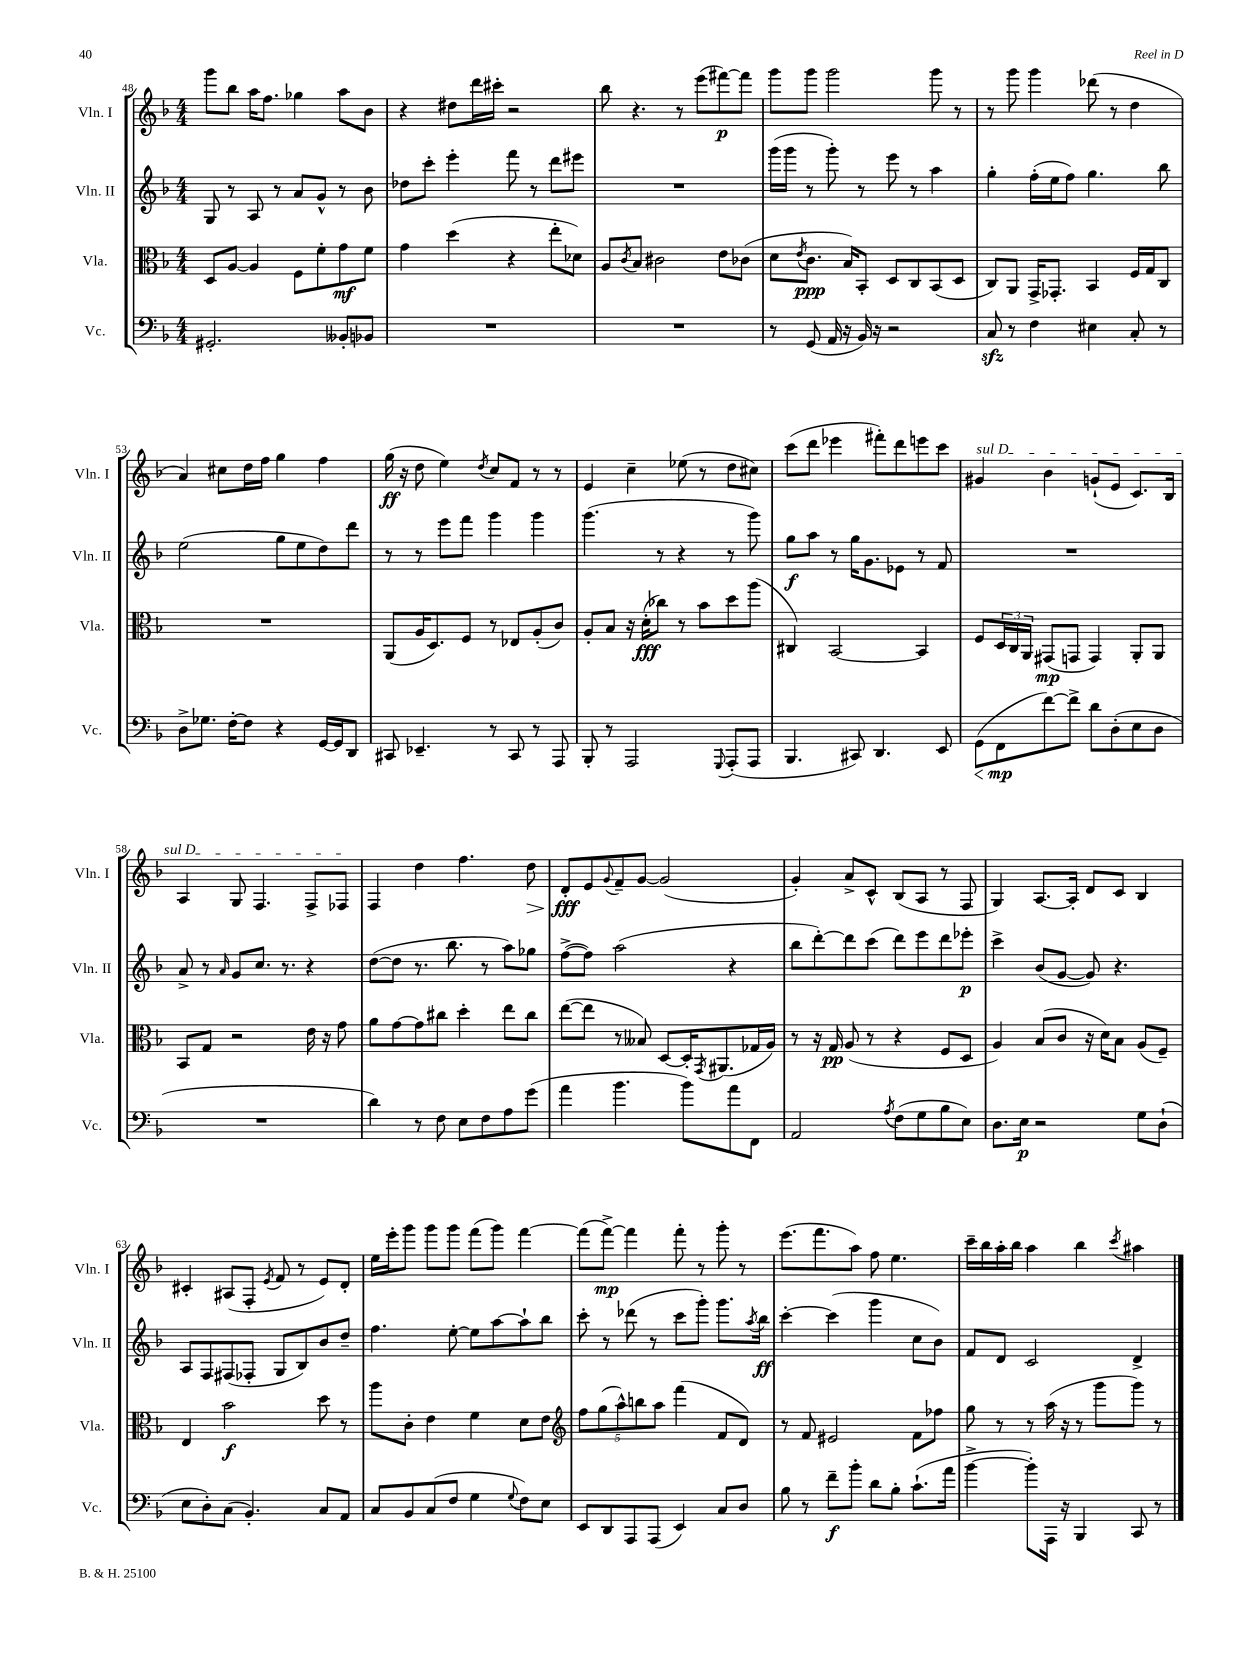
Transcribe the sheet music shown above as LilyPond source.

<<
\new StaffGroup <<
\new Staff = "s0" \with { instrumentName = "Vln. I" shortInstrumentName = "Vln. I" } {
    \clef treble \key f \major \numericTimeSignature \time 4/4
    g'''8 bes''8 a''16 f''8. ges''4 a''8 bes'8 |
    r4 dis''8 d'''16 cis'''16-. r2 |
    bes''8 r4. r8 e'''8( fis'''8~\p) fis'''8 |
    g'''8 g'''8 g'''2 g'''8 r8 |
    r8 g'''8 g'''4 des'''8( r8 d''4 |
    a'4) cis''8 d''16 f''16 g''4 f''4 |
    g''16\ff( r16 d''8 e''4) \acciaccatura { d''8 } c''8 f'8 r8 r8 |
    e'4 c''4-- ees''8( r8 d''8 cis''8) |
    c'''8( d'''8 ees'''4 fis'''8-.) d'''8 e'''8 c'''8 |
    \once \override TextSpanner.bound-details.left.text = \markup { \italic "sul D" } gis'4\startTextSpan bes'4 g'8-!( e'8 c'8.) bes16 |
    a4 g8 f4. f8-> fes8\stopTextSpan |
    f4 d''4 f''4. d''8\> |
    d'8-.\fff\! e'8 \appoggiatura { g'8 } f'8-- g'8~ g'2( |
    g'4-.) a'8-> c'8-^ bes8( a8 r8 f8 |
    g4) a8.~ a16-. d'8 c'8 bes4 |
    cis'4-. ais8( f8-. \acciaccatura { e'8 } f'8 r8 e'8) d'8-. |
    e''16 e'''16-. g'''8 g'''8 g'''8 f'''8( g'''8) f'''4~ |
    f'''8( f'''8~->\mp) f'''4 f'''8-. r8 g'''8-. r8 |
    e'''8.( f'''8. a''8) f''8 e''4. |
    c'''16-- bes''16 a''16-. bes''16 a''4 bes''4 \acciaccatura { c'''8 } ais''4 \bar "|." |
}
\new Staff = "s1" \with { instrumentName = "Vln. II" shortInstrumentName = "Vln. II" } {
    \clef treble \key f \major \numericTimeSignature \time 4/4
    g8 r8 a8 r8 a'8 g'8-^ r8 bes'8 |
    des''8 c'''8-. e'''4-. f'''8 r8 d'''8 eis'''8 |
    R1 |
    g'''16( g'''16 r8 g'''8-.) r8 e'''8 r8 a''4 |
    g''4-. f''16-.( e''16 f''8) g''4. bes''8 |
    e''2( g''8 e''8 d''8) d'''8 |
    r8 r8 e'''8 f'''8 g'''4 g'''4 |
    g'''4.( r8 r4 r8 g'''8) |
    g''8\f a''8 r8 g''16 g'8. ees'8 r8 f'8 |
    R1 |
    a'8-> r8 \grace { a'16 } g'8 c''8. r8. r4 |
    d''8~( d''8 r8. bes''8. r8 a''8) ges''8 |
    f''8~->( f''8) a''2( r4 |
    bes''8 d'''8~-.) d'''8 c'''8( d'''8) e'''8 d'''8 ees'''8-.\p |
    c'''4-> bes'8( g'8~ g'8) r4. |
    a8 f8 fis8( fes8-. g8 bes8) bes'8 d''8-- |
    f''4. e''8~-. e''8 a''8~ a''8-! bes''8 |
    c'''8-. r8 des'''8( r8 c'''8 g'''8-.) g'''8. \acciaccatura { a''8 } bes''16\ff |
    c'''4~-. c'''4( g'''4 c''8 bes'8) |
    f'8 d'8 c'2 d'4-> \bar "|." |
}
\new Staff = "s2" \with { instrumentName = "Vla." shortInstrumentName = "Vla." } {
    \clef alto \key f \major \numericTimeSignature \time 4/4
    d8 a8~ a4 f8 f'8-. g'8\mf f'8 |
    g'4 d''4( r4 e''8-. des'8) |
    a8 \acciaccatura { c'8 } bes8 cis'2 e'8 ces'8( |
    d'8 \acciaccatura { e'8 } c'8.\ppp bes16) bes,8-. d8 c8 bes,8( d8 |
    c8) a,8 g,16-> ges,8.-. bes,4 f16 g16 c8 |
    R1 |
    a,8( a16 d8.) f8 r8 ees8 a8-.( c'8) |
    a8-. bes8 r16 d'16-.\fff( ces''8) r8 bes'8 d''8 a''8( |
    cis4) bes,2~ bes,4 |
    f8 \tuplet 3/2 { d16 c16 a,16 } gis,8\mp( g,8 g,4) a,8-. a,8 |
    bes,8 g8 r2 e'16 r16 g'8 |
    a'8 g'8~ g'8 cis''8 d''4-. e''8 cis''8 |
    e''8~( e''8 r8 beses8) d8~ d16-. \acciaccatura { g,8 } ais,8.( ges16 a16) |
    r8 r16 g16\pp a8( r8 r4 f8 d8 |
    a4) bes8( c'8 r16 d'16) bes8 a8( f8--) |
    e4 bes'2\f d''8 r8 |
    a''8 c'8-. e'4 f'4 d'8 e'8 |
    \clef treble \tuplet 5/4 { f''8 g''8( a''8-^) b''8 a''8 } f'''4( f'8 d'8) |
    r8 f'8 eis'2 f'8 fes''8 |
    g''8 r8 r8 a''16( r16 r8 g'''8 g'''8) r8 \bar "|." |
}
\new Staff = "s3" \with { instrumentName = "Vc." shortInstrumentName = "Vc." } {
    \clef bass \key f \major \numericTimeSignature \time 4/4
    gis,2.-. beses,8-. bes,8 |
    R1 |
    R1 |
    r8 g,8( a,16 r16 bes,16) r16 r2 |
    c8\sfz r8 f4 eis4 c8-. r8 |
    d8-> ges8. f16~-. f8 r4 g,16~ g,16 d,8 |
    cis,8 ees,4.-- r8 cis,8 r8 a,,8 |
    bes,,8-. r8 a,,2 \appoggiatura { g,,8 } a,,8-.( a,,8 |
    bes,,4. cis,8) d,4. e,8 |
    g,8\<( f,8\mp\! f'8~) f'8-> d'8 d8-.( e8 d8 |
    R1 |
    d'4) r8 f8 e8 f8 a8 g'8( |
    a'4 bes'4. bes'8) a'8 f,8 |
    a,2 \acciaccatura { a8 } f8( g8 bes8 e8) |
    d8. e16\p r2 g8 d8-!( |
    e8 d8-.) c8( bes,4.-.) c8 a,8 |
    c8 bes,8 c8( f8 g4 \appoggiatura { g8 } f8) e8 |
    e,8 d,8 a,,8 a,,8( e,4) c8 d8 |
    bes8 r8 f'8--\f bes'8-. d'8 bes8-. c'8.-!( a'16 |
    bes'4~-> bes'8-.) a,,16 r16 bes,,4 c,8 r8 \bar "|." |
}
>>
>>
\layout { \context { \Score currentBarNumber = #48 } }
